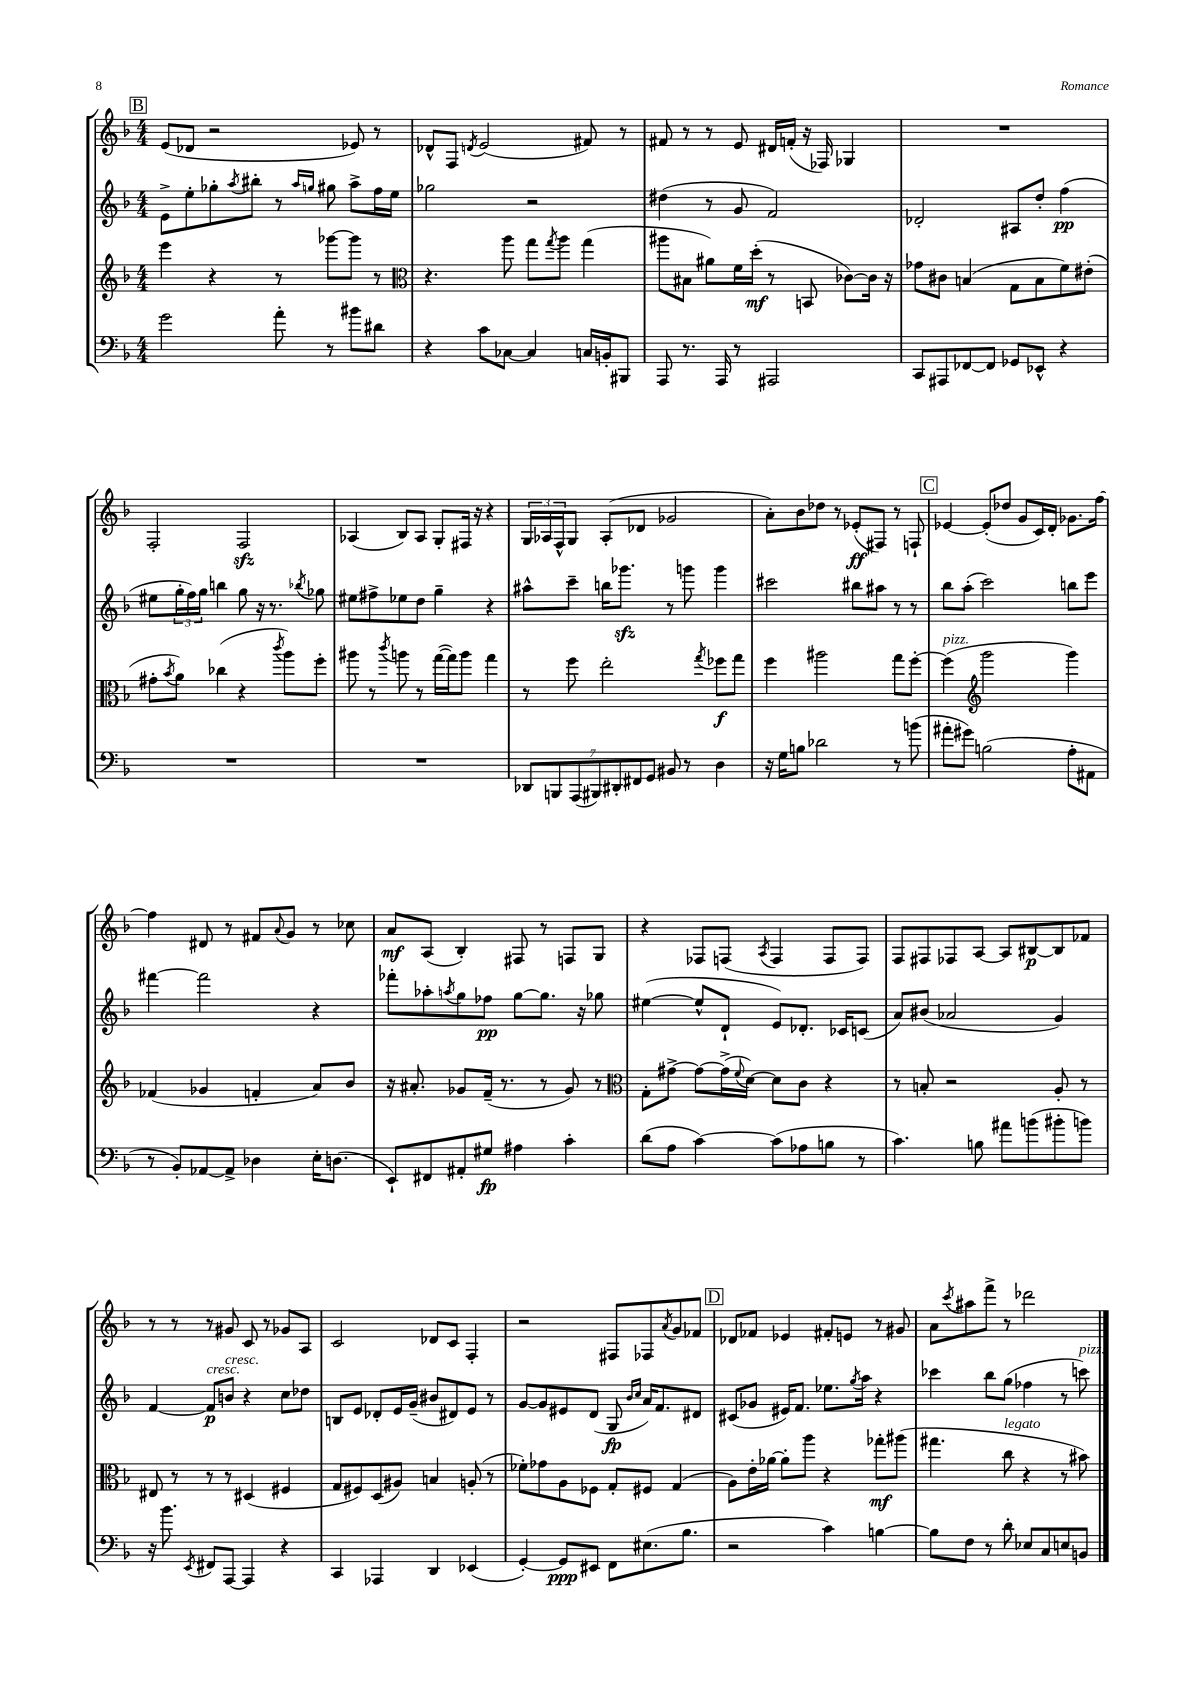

**kern	**kern	**kern	**kern
*staff4	*staff3	*staff2	*staff1
*clefF4	*clefG2	*clefG2	*clefG2
*k[b-]	*k[b-]	*k[b-]	*k[b-]
*M4/4	*M4/4	*M4/4	*M4/4
2g	4eee	8e^	(8e
.	.	8ee'	8d-
.	4r	8gg-'	2r
.	.	8qaa	.
.	.	8bb#'	.
8a'	8r	8r	.
.	.	16qqaa	.
.	.	16qqgg	.
8r	[8ggg-	8gg#	.
8b#	8ggg-]	8aa^	8e-)
8d#	8r	16ff	8r
.	.	16ee	.
=	=	=	=
*	*clefC3	*	*
4r	4.r	2gg-	8d-^^
.	.	.	8F
.	.	.	8qd
8c	.	.	(2e
[8C-	8aa	.	.
4C-]	8gg	2r	.
.	8qgg	.	.
.	8aa	.	.
16C	(4gg	.	8f#)
16BB'	.	.	.
8BBB#	.	.	8r
=	=	=	=
8AAA	8aa#	(4dd#	8f#
8.r	8B#	.	8r
.	8a#)	8r	8r
16AAA	.	.	.
8r	16f	8g	8e
.	(16dd'	.	.
2AAA#	8r	2f)	16d#
.	.	.	(16f'
.	8BB	.	16r
.	.	.	16F-)
.	[8c-)	.	4G-
.	16c-]	.	.
.	16r	.	.
=	=	=	=
8CC	8g-	2d-'	1r
8AAA#	8c#	.	.
[8FF-	(4B	.	.
8FF-]	.	.	.
8GG-	8G	8A#	.
8EE-^^	8B	8dd'	.
4r	8f)	(4ff	.
.	(8e#'	.	.
=	=	=	=
1r	8g#'	8ee#	2F'
.	8qb-	.	.
.	8a)	24gg'	.
.	.	24ff)	.
.	.	24gg	.
.	(4cc-	4bb	.
.	4r	8gg	2F
.	.	16r	.
.	.	8.r	.
.	8qccc	.	.
.	8aa)	.	.
.	.	8qbb-	.
.	8ff'	8gg-	.
=	=	=	=
1r	8aa#	8ee#	(4A-
.	8r	8ff#^	.
.	8qccc	.	.
.	8aa	8ee-	8B-)
.	8r	8dd	8A-
.	([16gg	4gg~	8G'
.	16gg])	.	.
.	8aa	.	16F#
.	.	.	16r
.	4gg	4r	4r
=	=	=	=
14DD-	8r	8aa#^^	24G
.	.	.	24A-
14BBB	.	.	.
.	.	.	24F^^
.	8ff	8ccc~	8G
(14AAA	.	.	.
14BBB#)	.	.	.
.	2ee'	16bb	(8A-'
14DD#'	.	.	.
.	.	8.ggg-	.
14FF#	.	.	.
.	.	.	8d-
14GG	.	.	.
8BB#	.	8r	2g-
8r	.	8ggg	.
.	8qgg	.	.
4D	8ff-	4ggg	.
.	8gg	.	.
=	=	=	=
16r	4ff	2ccc#	8a')
16G	.	.	.
8B	.	.	8b-
2d-	2aa#	.	8dd-
.	.	.	8r
.	.	8bb#	(8e-'
.	.	8aa#	8F#)
8r	8gg	8r	8r
(8b	[8ff'	8r	8F`
=	=	=	=
8a#'	(4ff]	8bb-	[4e-
8g#)	.	(8aa'	.
*	*clefG2	*	*
(2B	2ggg	2ccc)	(8e-']
.	.	.	8dd-
.	.	.	8g
.	.	.	16c)
.	.	.	16d'
8A'	4ggg)	8bb	8.g-
8AA#	.	8eee	.
.	.	.	[16ff
=	=	=	=
8r	(4f-	[4fff#	4ff]
8BB-')	.	.	.
[8AA-	4g-	2fff#]	8d#
8AA-^]	.	.	8r
4D-	4f'	.	8f#
.	.	.	8qqa
.	.	.	8g
16E'	8a)	4r	8r
(8.D	.	.	.
.	8b-	.	8cc-
=	=	=	=
8EE`)	16r	8fff-'	8a
.	8.a#'	.	.
8FF#	.	8aa-'	(8A
.	.	8qaa	.
8AA#'	8g-	8gg	4B-')
8G#	(16f~	8ff-	.
.	8.r	.	.
4A#	.	[8gg	8F#
.	8r	8.gg]	8r
4c'	8g-)	.	8F
.	.	16r	.
.	8r	8gg-	8G
=	=	=	=
*	*clefC3	*	*
(8d	8G'	([4ee#	4r
8A	[8g#^	.	.
[4c)	8g#_	8ee#^^]	8F-
.	(16g#^]	8d`	(8F
.	8qqf	.	.
.	[16d)	.	.
.	.	.	8qA
(8c]	8d]	8e)	4F
8A-	8c	8.d-'	.
8B	4r	.	8F
.	.	16c-	.
8r	.	(8c	8F)
=	=	=	=
4.c)	8r	8a)	8F
.	8B'	(8b#	8F#
.	2r	2a-	8F-
8B	.	.	[8A
8a#	.	.	8A]
(8b	.	.	[8B#
8b#'	8A'	4g)	8B#]
8b)	8r	.	8f-
=	=	=	=
16r	8E#	[4f	8r
8.b-	.	.	.
.	8r	.	8r
8qEE	.	.	.
8FF#	8r	8f]	8r
[8AAA	8r	8b	8g#
4AAA]	(4D#	4r	8c
.	.	.	8r
4r	4F#	8cc	8g-
.	.	8dd-	8A
=	=	=	=
4CC	8G	8B	2c
.	8F#)	8e	.
4AAA-	(8D	8d-'	.
.	8A#)	16e	.
.	.	(16g~	.
4DD	4B	8b#	8d-
.	.	8d#)	8c
(4EE-	(8A'	8e	4F'
.	8r	8r	.
=	=	=	=
[4GG')	8f-')	[8g	2r
.	8g-	8g]	.
8GG]	8A	8e#	.
8EE#	8F-	(8d	.
8FF	8G'	8G	8F#
.	.	16qqb-	.
.	.	16qqcc	.
(8.E#	8F#	16a)	8F-
.	.	8.f	.
.	.	.	8qa
.	(4G	.	8g
8.B-	.	.	.
.	.	8d#	8f-
=	=	=	=
2r	8A)	(8c#	8d-
.	16e'	8g-	8f-
.	[16a-	.	.
.	8a-']	16e#)	4e-
.	.	8.f	.
.	8aa	.	.
4c)	4r	8.ee-	8f#'
.	.	.	8e
.	.	8qgg	.
.	.	16aa	.
[4B	8gg-'	4r	8r
.	(8aa#	.	8g#
=	=	=	=
8B]	4.gg#	4ccc-	8a
.	.	.	8qccc
8F	.	.	8aa#
8r	.	8bb-	8fff^
8d'	8cc	(8gg	8r
8E-	4r	4ff-	2ddd-
8C	.	.	.
8E	8r	8r	.
8BB	8b#)	8ccc)	.
==	==	==	==
*-	*-	*-	*-
